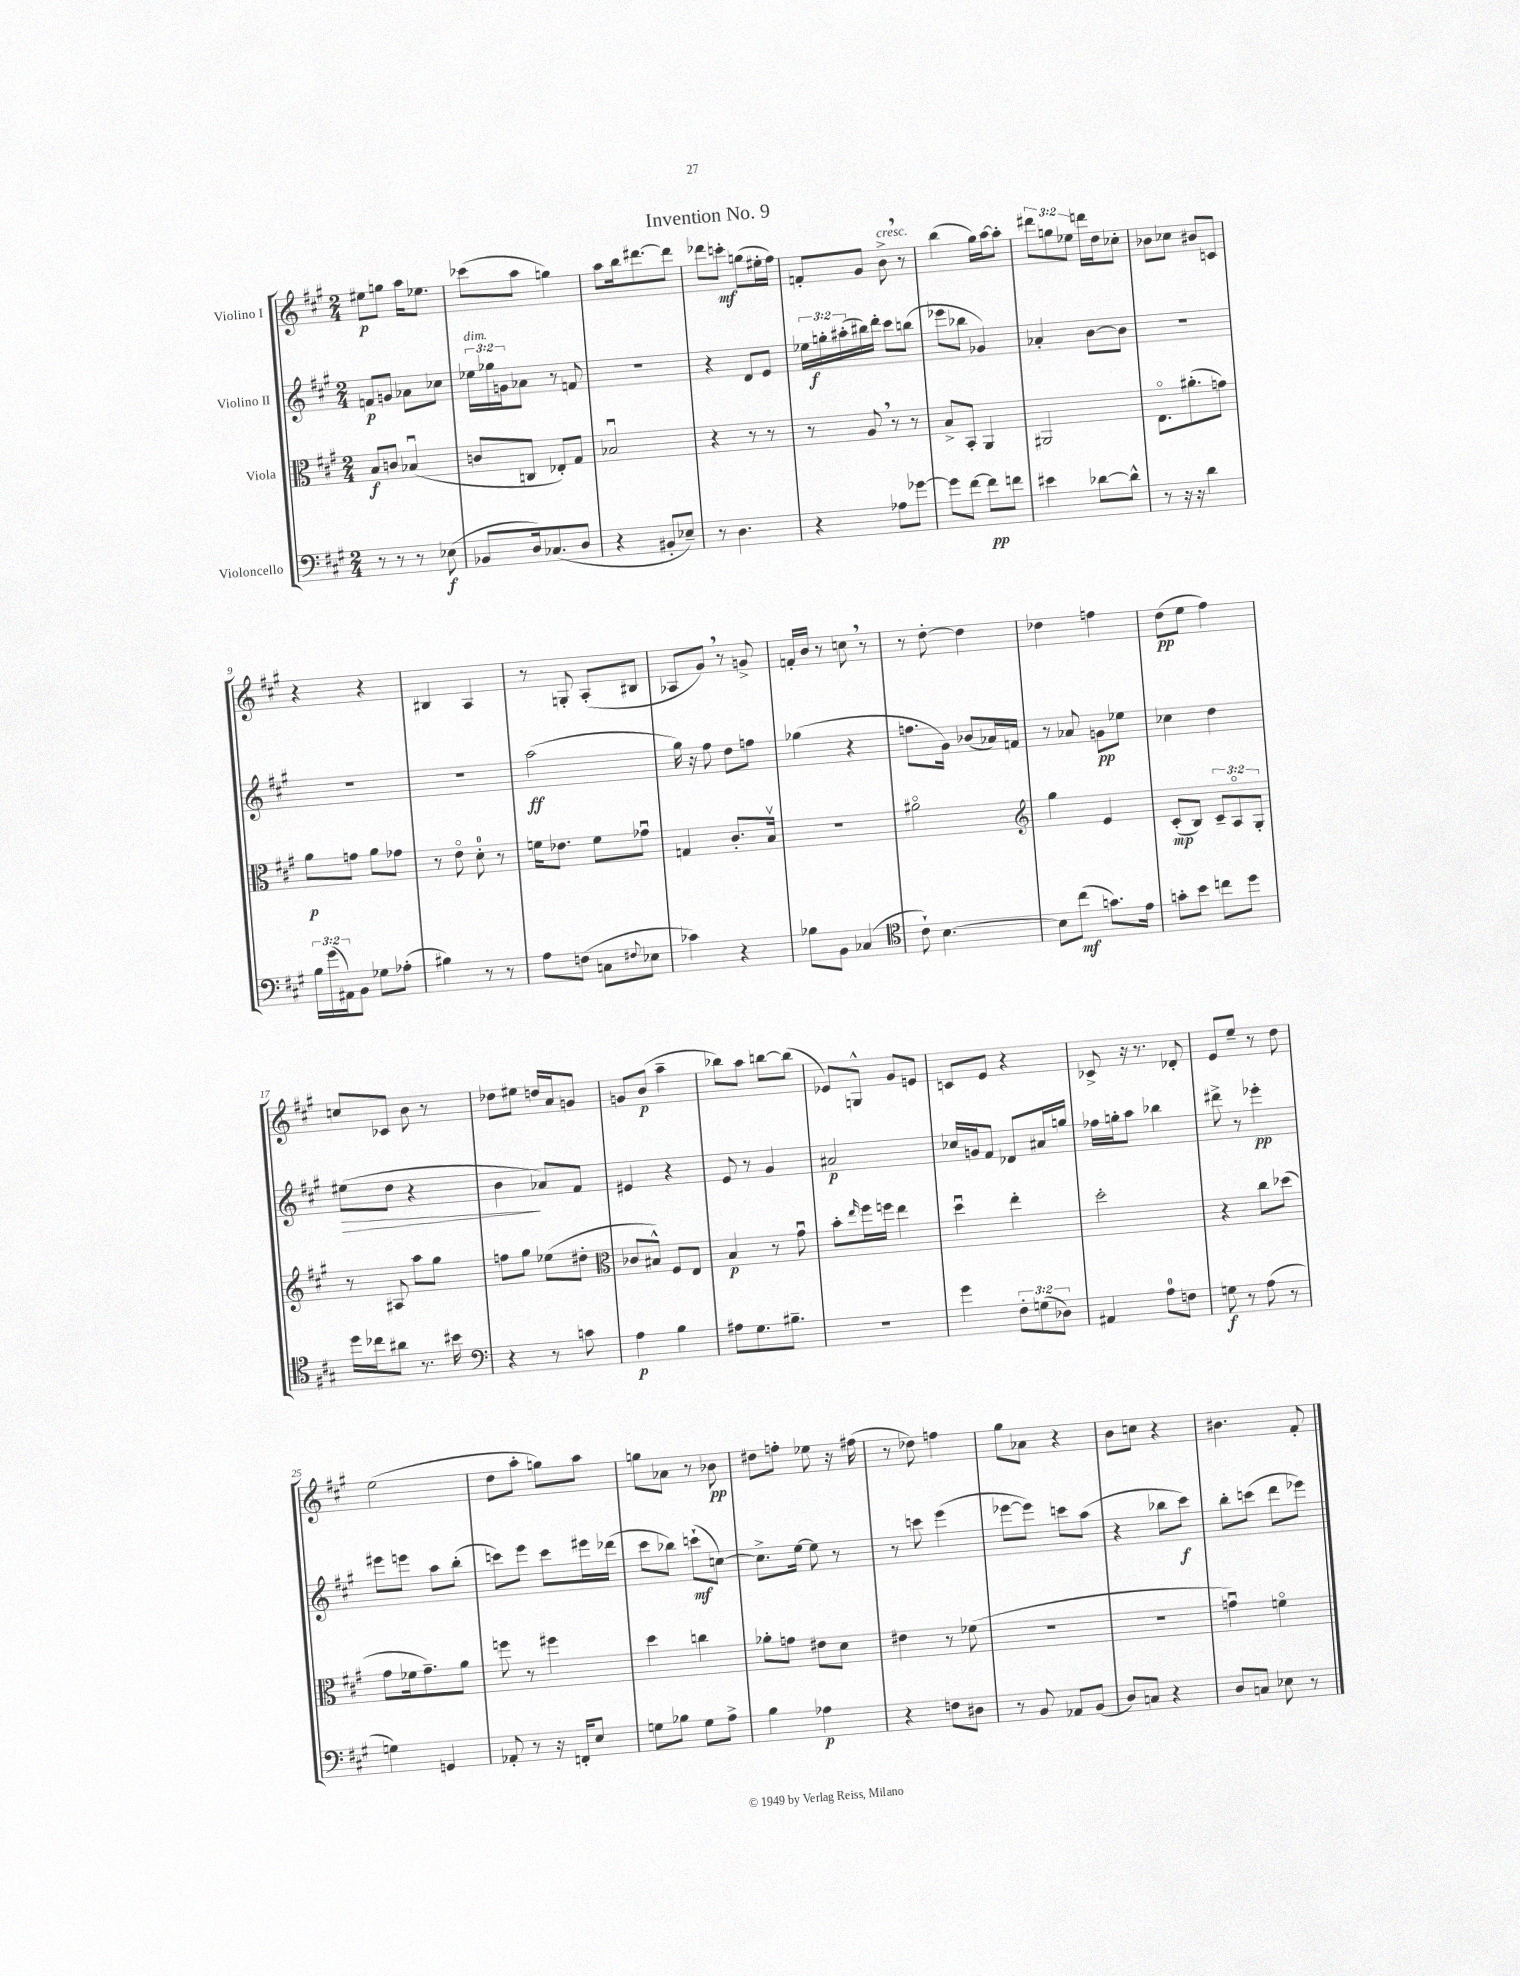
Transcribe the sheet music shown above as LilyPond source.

\header { title = "Invention No. 9" }
<<
\new StaffGroup <<
\new Staff = "s0" \with { instrumentName = "Violino I" } {
    \clef treble \key a \major \numericTimeSignature \time 2/4 \override Staff.TupletNumber.text = #tuplet-number::calc-fraction-text
    eis''8\p g''8 a''16 ees''8. |
    ces'''8( a''8 g''4) |
    a''8 b''16 dis'''8.~ dis'''8 |
    des'''8 c'''8-.\mf g''8( eis''16-. fis''16) |
    f'8-. gis'8 b'8->^\markup { \italic "cresc." } \breathe r8 |
    b''4( gis''16) a''16~ a''8-. |
    \tuplet 3/2 { dis'''8 g''8 ees''8 } d'''16 d''16 ces''8-. |
    bes'8 ces''8 bis'8 c'8 |
    r4 r4 |
    bis4 a4 |
    r8 g8-. a8-.( bis8 |
    aes8 gis'8) \breathe r8 g'8-> |
    f'16-. b'16 r8 c''8 \breathe r8 |
    r8 d''8~-. d''4 |
    des''4 f''4 |
    d''8\pp( e''8 fis''4) |
    c''8 ces'8 b'8 r8 |
    des''8 eis''8 d''16 a'16 g'8 |
    g'8 b'8\p( a''4-- |
    bes''8) a''8 b''8~ b''8( |
    ees'8) g8-^ gis'8 e'8 |
    c'8 e'8 r4 |
    ces'8-> r16 r8. des'8-. |
    e'8 e''8-- r8 d''8 |
    e''2( |
    d''8 a''8-. g''8) a''8 |
    g''8 aes'8 r8 bes'8\pp |
    dis''8 f''8-. ees''8 r16 fis''16( |
    r8 des''8) f''4 |
    gis''8 aes'8 r4 |
    b'8 c''8 r4 |
    bis'4. fis'8-. \bar "|." |
}
\new Staff = "s1" \with { instrumentName = "Violino II" } {
    \clef treble \key a \major \numericTimeSignature \time 2/4 \override Staff.TupletNumber.text = #tuplet-number::calc-fraction-text
    f'8\p g'8 aes'8 ces''8 |
    \tuplet 3/2 { ees''16^\markup { \italic "dim." } ges''16 g'16 } aes'8 r8 f'8 |
    r2 |
    r4 d'8 e'8 |
    \tuplet 3/2 { ees''16 g''16-.\f ais''16-.( } bis''16) d'''16-. cis'''8 b''8( |
    ees'''8 bes''8 ges'4) |
    aes'4-. b'8~ b'8 |
    R2 |
    R2 |
    R2 |
    a''2\ff( |
    gis''16) r16 fis''8 d''8 f''8 |
    ges''4( r4 |
    f''8. gis'16) bes'8( aes'16) f'16 |
    r8 aes'8 g'8\pp ees''8 |
    ces''4 d''4 |
    eis''8\>( d''8 r4 |
    b'4\! aes'8) fis'8 |
    eis'4 r4 |
    e'8 r8 gis'4 |
    ais'2\p |
    ces''16 g'16 fis'8 des'8 ais'16 g''16 |
    fes''16 g''16-. a''8 bes''4 |
    dis'''8-> r8 ees'''4-.\pp |
    eis'''8 e'''8 a''8 b''8-.( |
    c'''8) e'''8 c'''8 eis'''16 des'''16( |
    cis'''8 bes''8) c'''8-!\mf( c''8~) |
    c''8.-> e''16~ e''8 r8 |
    r8 c'''8 e'''4( |
    ees'''8~ ees'''8) c'''8 a''8( |
    r4 bes''8 cis'''8\f) |
    b''8-. c'''8( d'''8 ees'''8) \bar "|." |
}
\new Staff = "s2" \with { instrumentName = "Viola" } {
    \clef alto \key a \major \numericTimeSignature \time 2/4 \override Staff.TupletNumber.text = #tuplet-number::calc-fraction-text
    b8\f c'8 bes4\downbow( |
    c'8 c8 ees8-.) gis8 |
    bes2\downbow |
    r4 r8 r8 |
    r8 a8 \breathe r8 r8 |
    b8-> b,8-. a,4 |
    ais,2 |
    e8.\flageolet ais'8.-.( g'8) |
    a'8\p g'8 a'8 ges'8 |
    r8 e'8\flageolet d'8-0-. r8 |
    f'16 ees'8. f'8 ges'8\downbow |
    g4 cis'8.-. b16\upbow |
    r2 |
    ais'2\flageolet |
    \clef treble gis''4 e'4 |
    cis'8-.\mp( b8) \tuplet 3/2 { cis'8-- a8\flageolet gis8-. } |
    r8 ais8 a''8 gis''8 |
    f''8 gis''8 ees''8( dis''8-. |
    \clef alto ces'8 bis8-^) fis8 e8 |
    b4\p r8 gis'8\downbow |
    b'8-. \grace { e''16 } fis''16 f''16 e''4 |
    d''4\downbow e''4-. |
    d''2-. |
    r4 cis''8 des''8( |
    gis'8 fes'16 gis'8.--) a'8 |
    f''8 r8 fis''4 |
    d''4 c''4 |
    aes'8-. g'8 eis'8 d'8 |
    eis'4 r8 fes'8( |
    r2 |
    r2 |
    g'4\downbow) f'4\flageolet \bar "|." |
}
\new Staff = "s3" \with { instrumentName = "Violoncello" } {
    \clef bass \key a \major \numericTimeSignature \time 2/4 \override Staff.TupletNumber.text = #tuplet-number::calc-fraction-text
    r8 r8 r8 ees8\f( |
    bes,8 d16) ces8.( d8 |
    r4 bis,8-. ees8--) |
    r8 d4. |
    r4 aes8 ges'8~ |
    ges'8 fis'8~ fis'8\pp f'8 |
    eis'4 des'8~ des'8-^ |
    r8 r16 r16 d'4 |
    \tuplet 3/2 { b16 gis'16( ais,16) } b,8 ges8 aes8-.( |
    bis4) r8 r8 |
    a8 f8( c8 \appoggiatura { fis8 } ees8 |
    ces'4) r4 |
    bes8 b,8 ces4( |
    \clef tenor cis'8-!) b4.~ |
    b8 cis''8\mf( g'8.) e'16 |
    g'8-. b'8 c''8 d''8 |
    d''16 ces''16 ais'8 r8. bis'16 |
    \clef bass r4 r8 c'8 |
    a4\p b4 |
    ais8 gis8. bis8.-- |
    R2 |
    gis'4 \tuplet 3/2 { fis8-. g8( des8) } |
    ais,4 a8-0 f8 |
    g8\f r8 a8( r8 |
    g4) g,4 |
    aes,8-. r8 r16 f,16-. e8 |
    g8 bes8 g8 a8-> |
    b4 aes4\p |
    r4 f8 dis8 |
    r8 b,8 aes,8 b,8( |
    d8) c8 r4 |
    d8 c8 ees8 r8 \bar "|." |
}
>>
>>
